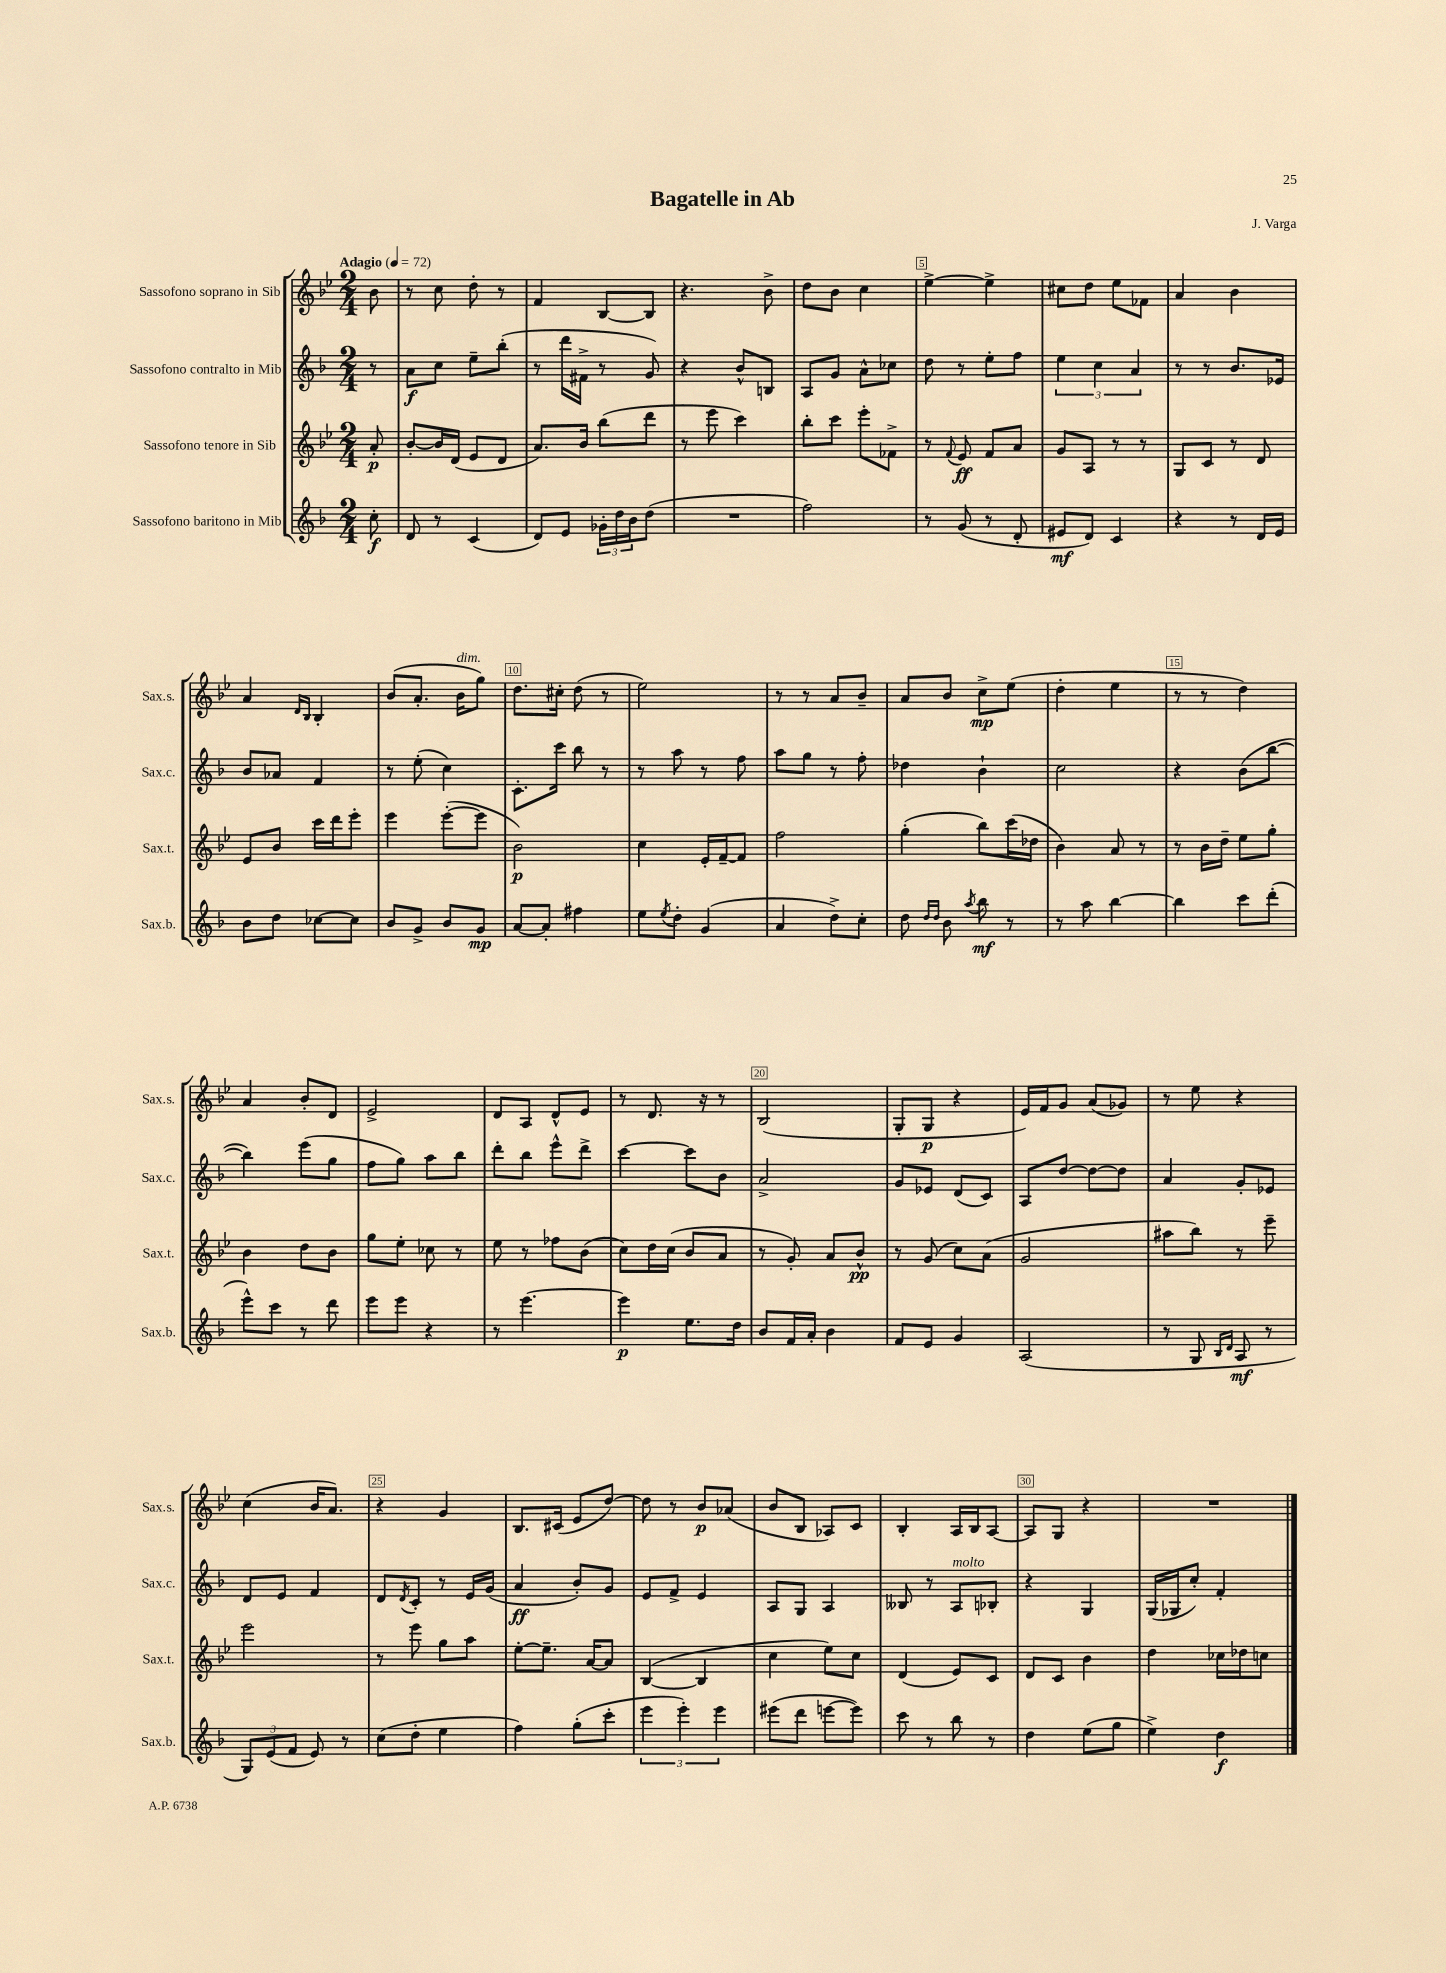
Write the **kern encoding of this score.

**kern	**kern	**kern	**kern
*staff4	*staff3	*staff2	*staff1
*clefG2	*clefG2	*clefG2	*clefG2
*k[b-]	*k[b-e-]	*k[b-]	*k[b-e-]
*M2/4	*M2/4	*M2/4	*M2/4
*MM72	*MM72	*MM72	*MM72
8cc'	8a'	8r	8b-
=	=	=	=
8d	[8b-'	8a	8r
8r	16b-]	8cc	8cc
.	(16d	.	.
(4c	8e-	8ee~	8dd'
.	8d	(8bb-'	8r
=	=	=	=
8d)	8.a)	8r	4f
8e	.	16ddd	.
.	16b-	16f#^	.
24g-'	(8bb-	8r	[8B-
24dd	.	.	.
24b-	.	.	.
(8dd	8ddd	8g)	8B-]
=	=	=	=
2r	8r	4r	4.r
.	8eee-	.	.
.	4ccc)	8b-^^	.
.	.	8B	8b-^
=	=	=	=
2ff)	8bb-'	8A	8dd
.	8ccc	8g	8b-
.	8eee-'	8a^^	4cc
.	8f-^	8cc-	.
=	=	=	=
8r	8r	8dd	[4ee-^
.	8qqf	.	.
(8g	8e-	8r	.
8r	8f	8ee'	4ee-^]
8d'	8a	8ff	.
=	=	=	=
8e#	8g	6ee	8cc#
8d)	8A	.	8dd
.	.	6cc	.
4c	8r	.	8ee-
.	.	6a	.
.	8r	.	8f-
=	=	=	=
4r	8G	8r	4a
.	8c	8r	.
8r	8r	8.b-	4b-
16d	8d	.	.
16e	.	16e-	.
=	=	=	=
8b-	8e-	8b-	4a
8dd	8b-	8a-	.
.	.	.	16qqd
.	.	.	16qqB-
[8cc-	16ccc	4f	4B-'
.	16ddd	.	.
8cc-]	8eee-'	.	.
=	=	=	=
8b-	4eee-	8r	(8b-
8g^	.	(8ee'	8.a'
8b-	([8eee-'	4cc)	.
.	.	.	16b-
8g	8eee-]	.	8gg)
=	=	=	=
[8a	2b-)	8.c'	8.dd
8a']	.	.	.
.	.	16ccc	16cc#'
4ff#	.	8bb-	(8dd
.	.	8r	8r
=	=	=	=
8ee	4cc	8r	2ee-)
8qee	.	.	.
8dd'	.	8aa	.
(4g	16e-'	8r	.
.	[16f~	.	.
.	8f]	8ff	.
=	=	=	=
4a	2ff	8aa	8r
.	.	8gg	8r
8dd^)	.	8r	8a
8cc'	.	8ff'	8b-~
=	=	=	=
8dd	(4gg'	4dd-	8a
16qqdd	.	.	.
16qqdd	.	.	.
8b-	.	.	8b-
8qaa	.	.	.
8bb-	8bb-)	4b-`	8cc^
8r	(16ccc	.	(8ee-
.	16dd-	.	.
=	=	=	=
8r	4b-)	2cc	4dd'
8aa	.	.	.
[4bb-	8a	.	4ee-
.	8r	.	.
=	=	=	=
4bb-]	8r	4r	8r
.	16b-	.	8r
.	16dd~	.	.
8ccc	8ee-	(8b-	4dd)
(8ddd'	8gg'	[8bb-	.
=	=	=	=
8eee^^)	4b-	4bb-])	4a
8ccc	.	.	.
8r	8dd	(8eee	8b-'
8ddd	8b-	8gg	8d
=	=	=	=
8eee	8gg	8ff	2e-^
8eee	8ee-'	8gg)	.
4r	8cc-	8aa	.
.	8r	8bb-	.
=	=	=	=
8r	8ee-	8ddd'	8d
[4.eee	8r	8bb-	8A
.	8ff-	8eee^^	8d^^
.	(8b-	8ddd^	8e-
=	=	=	=
4eee]	8cc)	[4ccc	8r
.	16dd	.	8.d
.	(16cc	.	.
8.ee	8b-	8ccc]	.
.	.	.	16r
.	8a	8b-	8r
16dd	.	.	.
=	=	=	=
8b-	8r	2a^	(2B-
16f	8g')	.	.
16a'	.	.	.
4b-	8a	.	.
.	8b-^^	.	.
=	=	=	=
8f	8r	8g	8G'
8e	(8g	8e-	8G
4g	8cc)	(8d	4r
.	(8a	8c)	.
=	=	=	=
(2A	2g	8A	16e-)
.	.	.	16f
.	.	[8dd	8g
.	.	8dd_	(8a
.	.	8dd]	8g-)
=	=	=	=
8r	8aa#	4a	8r
8G	8bb-)	.	8ee-
16qqB-	.	.	.
16qqd	.	.	.
8A	8r	8g'	4r
8r	8eee-~	8e-	.
=	=	=	=
12G)	2eee-	8d	(4cc
(12e	.	.	.
.	.	8e	.
12f	.	.	.
8e)	.	4f	16b-
.	.	.	8.a)
8r	.	.	.
=	=	=	=
(8cc	8r	8d	4r
.	.	8qd	.
8dd'	8eee-	8c'	.
4ee	8gg	8r	4g
.	8aa	16e	.
.	.	(16g	.
=	=	=	=
4ff)	[8ee-'	4a	8.B-
.	8.ee-~]	.	.
.	.	.	(16c#
(8gg'	.	8b-')	8e-
.	[16a	.	.
8ccc'	8a]	8g	[8dd)
=	=	=	=
6eee	([4B-	8e	8dd]
.	.	8f^	8r
6eee')	.	.	.
.	4B-]	4e	8b-
6eee	.	.	.
.	.	.	(8a-
=	=	=	=
(8eee#	4cc	8A	8b-
8ddd	.	8G	8B-
[8eee	8ee-)	4A	8A-)
8eee])	8cc	.	8c
=	=	=	=
8ccc	(4d	8B--	4B-'
8r	.	8r	.
8bb-	8e-)	8A	16A
.	.	.	16B-
8r	8c	8B-'	[8A
=	=	=	=
4dd	8d	4r	8A]
.	8c	.	8G
(8ee	4b-	4G	4r
8gg	.	.	.
=	=	=	=
4ee^)	4dd	(16G	2r
.	.	16G-	.
.	.	8cc')	.
4dd	16cc-	4f'	.
.	16dd-	.	.
.	8cc	.	.
==	==	==	==
*-	*-	*-	*-
